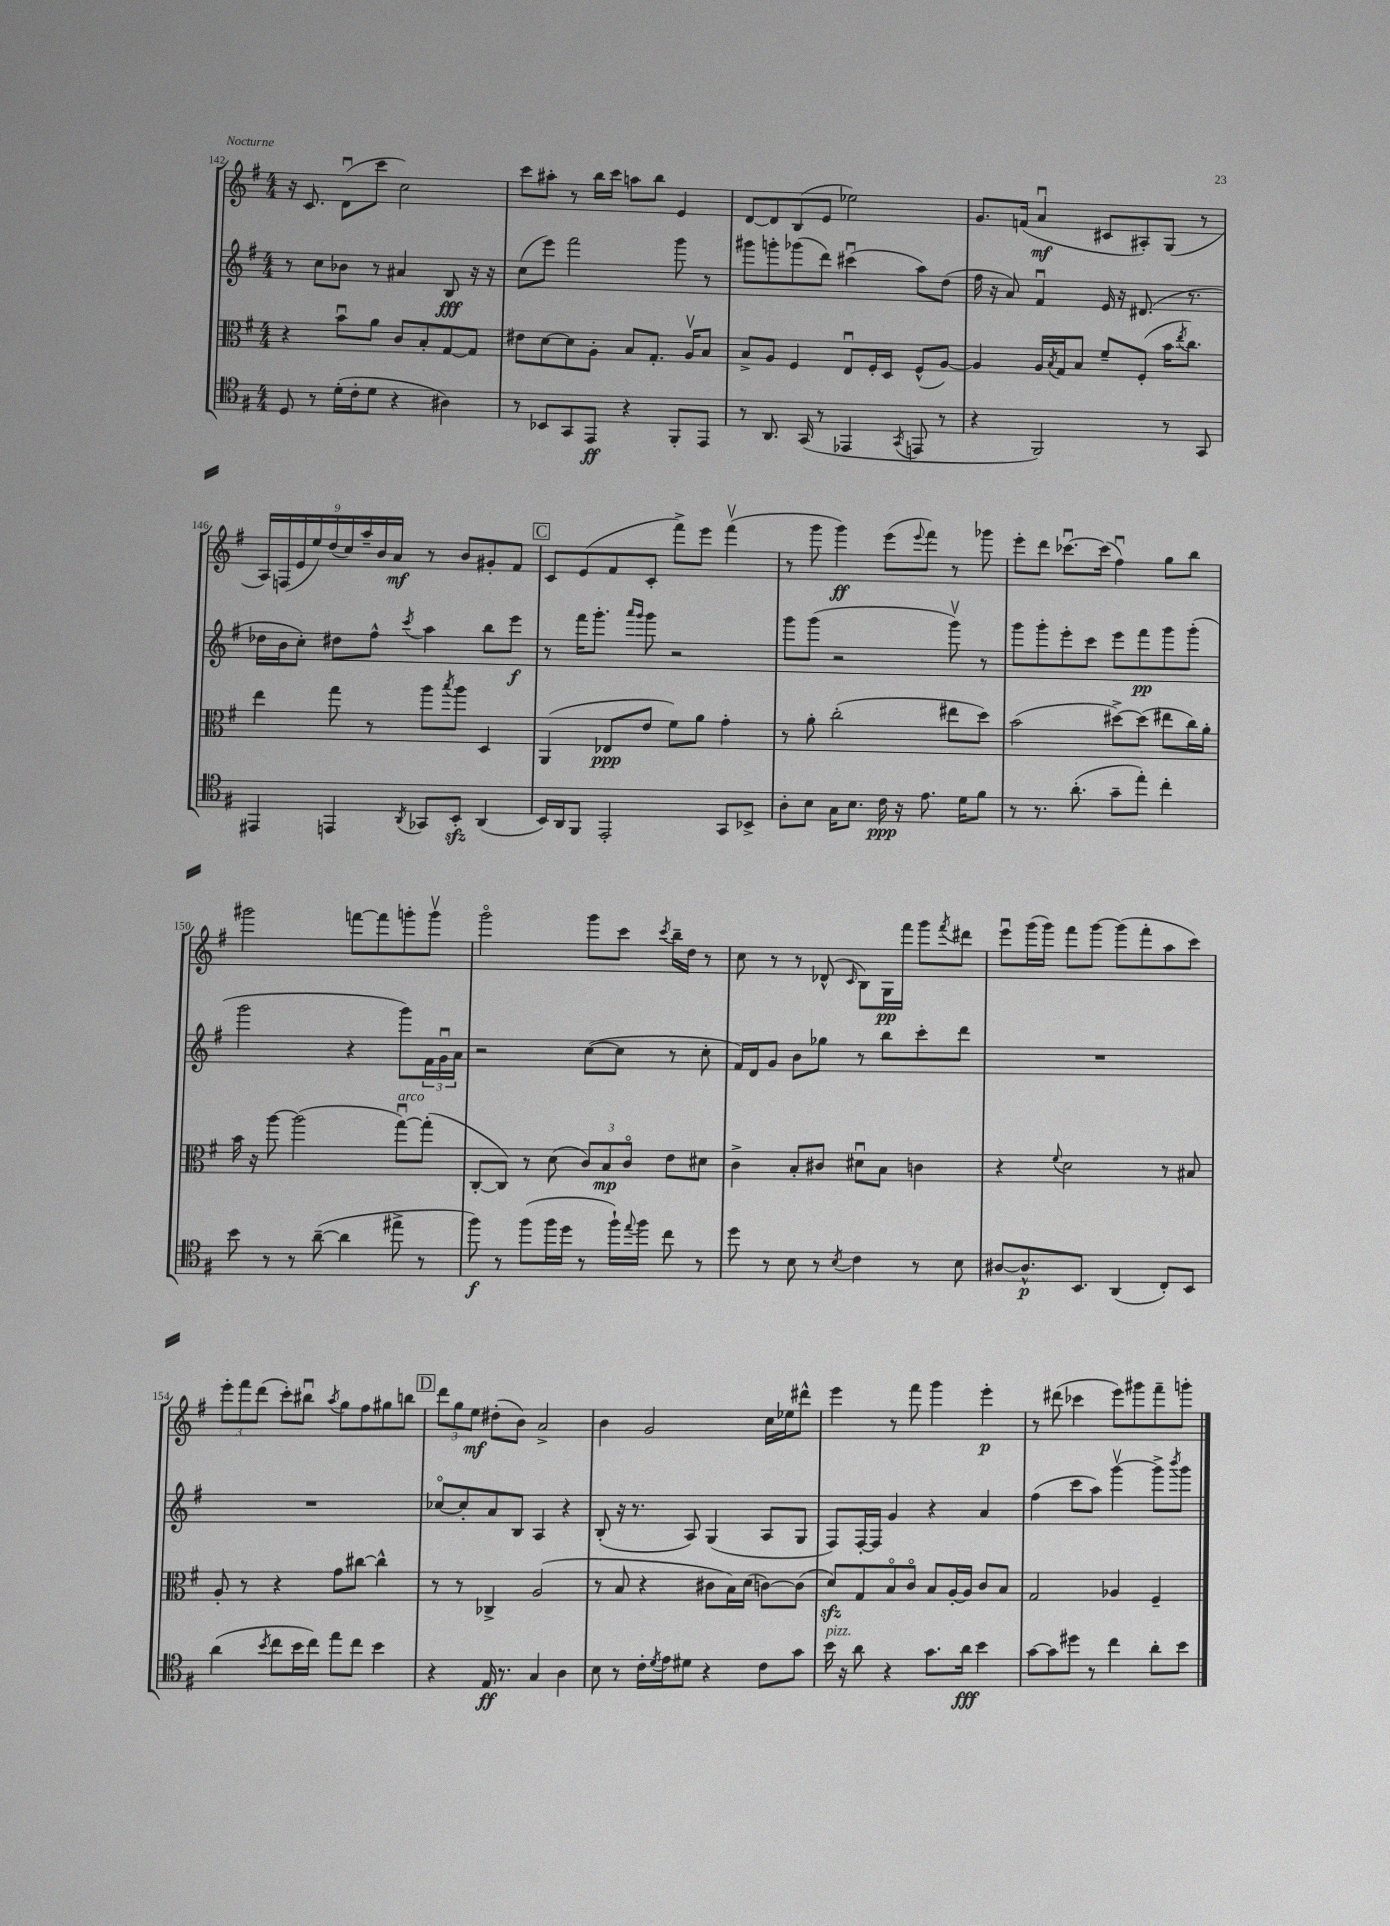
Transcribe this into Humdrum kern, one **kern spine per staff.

**kern	**kern	**kern	**kern
*staff4	*staff3	*staff2	*staff1
*clefC4	*clefC3	*clefG2	*clefG2
*k[f#]	*k[f#]	*k[f#]	*k[f#]
*M4/4	*M4/4	*M4/4	*M4/4
8D	4r	8r	16r
.	.	.	8.c
8r	.	8cc	.
(16d'	8bu	8b-	(8du
16c'	.	.	.
8d	8a	8r	8ccc
4r	8c	4a#	2cc)
.	8B'	.	.
4A#)	[8G	8B	.
.	8G]	16r	.
.	.	16r	.
=	=	=	=
8r	8e#	(8cc	8ccc
8BB-	[8d	8eee)	8aa#'
8GG	8d]	2fff#	8r
8EE	8A'	.	16bb
.	.	.	16ccc
4r	8B	.	8aa
.	8.G'	.	8bb
8FF#'	.	8ggg	4e
.	16Av	.	.
8EE	8B	8r	.
=	=	=	=
8r	8B^	8ggg#	[8d
8.AA	8A	8ggg'	8d]
.	4F#	(8ggg-	(8B
(16GG	.	.	.
8r	.	8ddd)	8e
4EE-	8Eu	(4ccc#u	2ee-)
.	16F#'	.	.
.	16D	.	.
8qGG	.	.	.
8EE	(8F#^^	8aa)	.
8r	[8A)	(8dd	.
=	=	=	=
4r	4A]	16ff#	8.g
.	.	16r	.
.	.	8a)	.
.	.	.	(16f
2FF#)	16A	4f#u	4au
.	8qB	.	.
.	16G	.	.
.	8B	.	.
.	8f#~	16e	8c#
.	.	16r	.
.	(8F#'	(8.d#	8A#')
8r	16b	.	(8G
.	8qee	.	.
.	8.cc)	8.r	.
8GG	.	.	8r
=	=	=	=
4EE#	4ee	16dd-	18A)
.	.	.	(18F
.	.	16b	.
.	.	.	18e
.	.	8cc')	.
.	.	.	18ee)
.	.	.	(18dd
4EE	8gg	8dd#	.
.	.	.	18cc)
.	.	.	18aa~
.	8r	8ff#^^	.
.	.	.	18b
.	.	.	18a
8qAA	.	8qccc	.
8GG-	8aa	4aa	8r
.	8qbb	.	.
8BB'	8aa	.	8b
(4AA	4D	8bb	8g#'
.	.	8eee	8f#
=	=	=	=
16BB)	(4AA	8r	8c
16AA	.	.	.
8FF#	.	16fff#	(8e
.	.	8.ggg'	.
2EE'	8E-	.	8f#
.	.	16qqaaa	.
.	.	16qqggg	.
.	8e	8ggg	8c'
.	8f#)	2r	8fff#^)
.	8a	.	8eee
8GG	4g'	.	(4fff#v
8BB-^	.	.	.
=	=	=	=
8A'	8r	8ggg	8r
8B	8a'	(8ggg	8ggg
16G	(2cc'	2r	4ggg)
8.B	.	.	.
16c	.	.	(8eee
16r	.	.	.
.	.	.	8qqeee
8.e	.	.	8fff#)
.	8ee#	8gggv)	8r
16d	.	.	.
8f#	8dd)	8r	8ggg-
=	=	=	=
8r	(2b	8ggg	8eee'
8.r	.	8ggg'	8ddd
.	.	8eee'	[8.ccc-u
(8.a'	.	.	.
.	.	8ccc	.
.	.	.	(16ccc-]
8g~	[8dd#^)	8eee	4ff#u)
8ee')	(8dd#]	8fff#	.
4cc'	8ee#	8ggg	8gg
.	16cc)	(8ggg'	8bb
.	16a'	.	.
=	=	=	=
8b	16b	2ggg	2ggg#
.	16r	.	.
8r	[8aa	.	.
8r	(2aa]	.	.
([8a~	.	.	.
4a]	.	4r	[8fff
.	.	.	8fff]
8ee#^	[8ggu)	8ggg)	8ggg'
8r	(8gg']	24f#	8gggv
.	.	24gu	.
.	.	24a	.
=	=	=	=
8ff#)	[8C'	2r	2gggo
8r	8C])	.	.
(8ff#	8r	.	.
16ff#	(8d	.	.
16dd	.	.	.
8r	12c)	([8cc	8ggg
.	12B	.	.
16ff#`)	.	8cc]	8ccc
.	12co	.	.
8qqee	.	.	.
16ff#	.	.	.
.	.	.	8qccc
8cc	8e	8r	16bb~
.	.	.	16dd
8r	8d#	8cc'	8r
=	=	=	=
8dd	4c^	16f#)	8cc
.	.	16d	.
8r	.	8g	8r
8B	8B'	8b	8r
8r	8c#	8gg-	(8d-^^
8qB	.	.	16qqc
4c	8d#u	8r	8B)
.	8B	8bb	16G
.	.	.	16fff#
8r	4c	8ccc'	8ggg
.	.	.	8qfff#
8B	.	8ddd	8ddd#
=	=	=	=
[8A#	4r	1r	8eeeu
8.A#^^]	.	.	(16ggg
.	.	.	16ggg)
.	8qqf#	.	.
.	2d	.	8fff#
8.BB	.	.	.
.	.	.	[8ggg
(4AA	.	.	(8ggg]
.	.	.	8fff#'
8C')	8r	.	8aa
8BB	8B#	.	8ccc)
=	=	=	=
(4a	8A'	1r	12eee'
.	.	.	12fff#
.	8r	.	.
.	.	.	(12ddd
8qb	.	.	.
8cc	4r	.	8ccc')
16b	.	.	8bb#u
16cc)	.	.	.
.	.	.	8qaa
8ee	8g	.	8gg
8cc	[8cc#	.	8ff#
4b	4cc#^^]	.	8gg#
.	.	.	8bb
=	=	=	=
4r	8r	[8cc-o	12ddd
.	.	.	12gg
.	8r	8cc-']	.
.	.	.	12ee
16E	4C-^	8a	(8dd#'
8.r	.	.	.
.	.	8B	8b)
4G	(2A	4A	2a^
4A	.	4r	.
=	=	=	=
8B	8r	(8B'	4b
8r	8B	16r	.
.	.	8.r	.
16c'	4r	.	2g
8qd	.	.	.
16e	.	.	.
8d#	.	8A)	.
4r	8c#	(4G	.
.	16B)	.	.
.	(16d	.	.
8c	[8c)	8A	16cc
.	.	.	16ee-
8g	(8c]	8G	8ddd#^^
=	=	=	=
16b	8d)	8F#)	4eee
16r	.	.	.
8a	8G	[16F#'	.
.	.	16F#]	.
4r	8Bo	4g	8r
.	8co	.	8fff#
8.g	8B	4r	4ggg
.	[16A'	.	.
16a	16A]	.	.
4b	8c	4a	4eee'
.	8B	.	.
=	=	=	=
[8g	2G	(4ff#	8r
8g]	.	.	(8ddd#
8dd#	.	8ccc	4ccc-
8r	.	8aa)	.
4cc	4A-	[4gggv	8eee)
.	.	.	8ggg#
8a'	4F#~	8ggg^]	8fff#~
.	.	8qbbb	.
8b	.	8ggg	8ggg'
==	==	==	==
*-	*-	*-	*-
